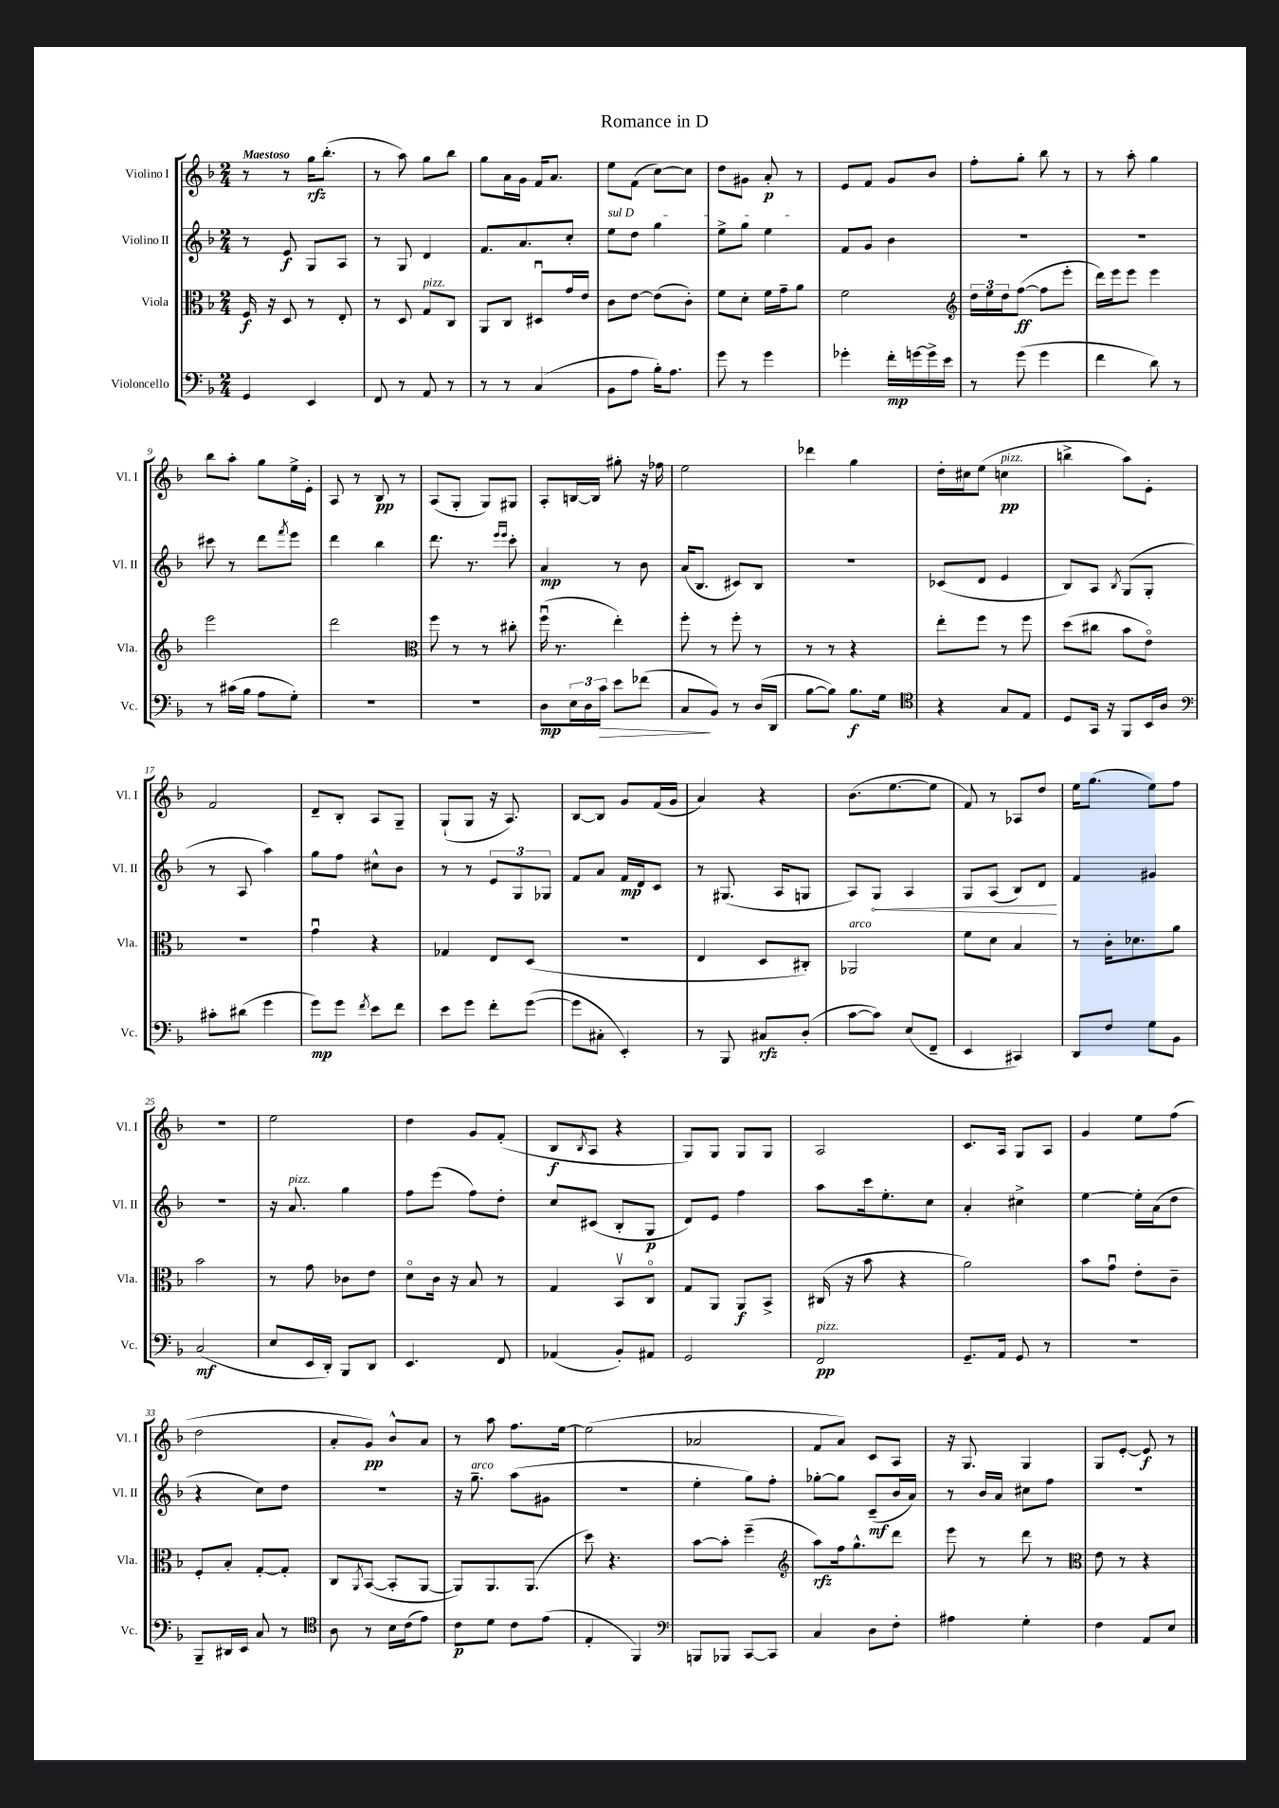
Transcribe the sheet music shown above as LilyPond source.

\header { title = "Romance in D" }
<<
\new StaffGroup <<
\new Staff = "s0" \with { instrumentName = "Violino I" shortInstrumentName = "Vl. I" } {
    \clef treble \key f \major \numericTimeSignature \time 2/4 \tempo "Maestoso"
    r8 r8 g''16\rfz bes''8.-.( |
    r8 a''8) g''8 bes''8 |
    g''8 a'16 g'16 f'16 a'8. |
    e''8 f'8( c''8~) c''8 |
    d''8 gis'8 a'8-.\p r8 |
    e'8 f'8 g'8 bes'8 |
    f''8-. g''8-. bes''8 r8 |
    r8 a''8-. g''4 |
    bes''8 a''8-. g''8 e''16-> e'16-. |
    a8 r8 bes8\pp r8 |
    a8( g8-. g8) gis8 |
    a8-. b16~ b16 gis''8-. r16 fes''16 |
    e''2 |
    des'''4 g''4 |
    d''16-. cis''16 e''8( c''4\pp^\markup { \italic "pizz." } |
    b''4-> a''8) e'8-. |
    f'2 |
    d'8-- bes8-. a8 g8-- |
    g8-!( g8 r16 a8.) |
    bes8~ bes8 g'8 f'16( g'16 |
    a'4) r4 |
    bes'8.( e''8.~ e''8 |
    f'8) r8 aes8 d''8 |
    e''16 g''8.( e''8) f''8 |
    r2 |
    e''2 |
    d''4 g'8 f'8-.( |
    bes8\f \acciaccatura { bes8 } a8 r4 |
    g8) g8 g8 g8 |
    a2 |
    c'8. a16 g8 a8 |
    g'4 e''8 f''8( |
    d''2 |
    a'8-. g'8\pp) bes'8-^ a'8 |
    r8 a''8 f''8. e''16~ |
    e''2( |
    aes'2 |
    f'8 a'8) c'8 a8 |
    r16 g8. g4 |
    g8 e'8~-. e'8\f r8 \bar "|." |
}
\new Staff = "s1" \with { instrumentName = "Violino II" shortInstrumentName = "Vl. II" } {
    \clef treble \key f \major \numericTimeSignature \time 2/4
    r8 e'8\f g8 a8 |
    r8 g8 d'4 |
    f'8. a'8. c''8-. |
    \once \override TextSpanner.bound-details.left.text = \markup { \italic "sul D" } e''8\startTextSpan d''8 g''4 |
    e''8-> g''8 e''4\stopTextSpan |
    f'8 g'8 bes'4 |
    R2 |
    R2 |
    cis'''8 r8 d'''8 \acciaccatura { f'''8 } e'''8 |
    d'''4 bes''4 |
    d'''8. r8. \grace { e'''16 e'''16 } c'''8-. |
    a'4\mp r8 bes'8 |
    a'16( bes8. cis'8) bes8 |
    R2 |
    ces'8( d'8 e'4 |
    bes8) a8 \acciaccatura { bes8 } g8( g8-. |
    r8 a8 a''4) |
    g''8 f''8 cis''8-^ bes'8 |
    r8 r8 \tuplet 3/2 { e'8 g8 ges8 } |
    f'8 a'8 f'16\mp d'16 c'8 |
    r8 gis8.( a16 g8 |
    a8) \once \override Hairpin.circled-tip = ##t g8\< a4 |
    g8 a8( bes8) d'8\! |
    f'4 gis'4 |
    R2 |
    r16 a'8.^\markup { \italic "pizz." } g''4 |
    f''8 e'''8( f''8) d''8-. |
    c''8 cis'8( bes8-. g8\p |
    d'8) e'8 f''4 |
    a''8 c'''16 e''8.-. c''8 |
    a'4-. cis''4-> |
    e''4~ e''16-. a'16( d''8 |
    r4 c''8) d''8 |
    R2 |
    r16 g''8.--^\markup { \italic "arco" } a''8( gis'8 |
    r2 |
    e''4-. g''8) f''8-. |
    ges''8~-. ges''8 c'8--\mf( bes'16 a'16) |
    r8 bes'16 a'16 cis''8 f''8 |
    R2 \bar "|." |
}
\new Staff = "s2" \with { instrumentName = "Viola" shortInstrumentName = "Vla." } {
    \clef alto \key f \major \numericTimeSignature \time 2/4
    f16\f r16 d8 r8 e8-. |
    r8 d8 g8^\markup { \italic "pizz." } c8 |
    a,8 c8 dis8\downbow g'16 e'16 |
    c'8 e'8~ e'8( c'8-.) |
    f'8 d'8-. f'16 g'16-- a'8 |
    f'2 |
    \clef treble \tuplet 3/2 { d''16 e''16 d''16 } f''8~\ff( f''8 e'''8-. |
    d'''16) e'''16 e'''8 e'''4 |
    e'''2 |
    d'''2 |
    \clef alto f''8 r8 r8 cis''8-. |
    f''16\downbow( r8. e''4-.) |
    f''8-. r8 f''8-. r8 |
    r8 r8 r4 |
    e''8-. f''8 r8 f''8 |
    d''8( cis''8 bes'8 e'8\flageolet) |
    R2 |
    g'4\downbow r4 |
    ges4 e8 d8( |
    R2 |
    e4 d8 cis8-.) |
    aes,2^\markup { \italic "arco" } |
    f'8 d'8 bes4 |
    r8 c'16-. des'8. a'8 |
    bes'2 |
    r8 g'8 ces'8 e'8 |
    d'8\flageolet c'16 r16 bes8 r8 |
    g4 bes,8\upbow c8\flageolet |
    g8 a,8 a,8\f bes,8-> |
    cis16( r16 bes'8 r4 |
    a'2) |
    bes'8 g'8\downbow e'8-. c'8-- |
    f8-. bes8-. g8~-. g8-. |
    c8 \acciaccatura { a,8 } bes,8~( bes,8-. a,8~ |
    a,8) a,8. a,8.( |
    d''8) r4. |
    bes'8~ bes'8-. f''4--( |
    \clef treble a''8\rfz) f''16 g''8.-^ d'''8 |
    e'''8 r8 d'''8 r8 |
    \clef alto e'8 r8 r4 \bar "|." |
}
\new Staff = "s3" \with { instrumentName = "Violoncello" shortInstrumentName = "Vc." } {
    \clef bass \key f \major \numericTimeSignature \time 2/4
    g,4 e,4 |
    f,8 r8 a,8 r8 |
    r8 r8 c4( |
    bes,8 a8 bes16-.) a8. |
    g'8 r8 g'4 |
    ges'4-. f'16-.\mp g'16~ g'16-> e'16 |
    r8 g'8( g'4 |
    f'4 d'8) r8 |
    r8 cis'16( bes16 a8 g8-.) |
    R2 |
    R2 |
    d8\mp \tuplet 3/2 { e16 d16 c'16\> } e'8 fes'8( |
    c8\! bes,8) r8 d16( d,16 |
    bes8~ bes8) bes8.\f g16 |
    \clef tenor r4 g8 e8 |
    d8 g,16 r16 f,8 bes,16 a16 |
    \clef bass cis'8-. dis'8( g'4 |
    g'8\mp) g'8 \acciaccatura { f'8 } e'8 f'8 |
    e'8 g'8 f'8-. g'8~( |
    g'8 cis8-. e,4-.) |
    r8 bes,,8 cis8\rfz d8-.( |
    c'8~ c'8) e8( f,8-- |
    e,4 cis,4) |
    d,8 f8 g8 bes,8 |
    c2\mf( |
    e8 e,16 d,16-.) bes,,8 d,8 |
    e,4. f,8 |
    aes,4( bes,8-.) ais,8 |
    g,2 |
    f,2\pp^\markup { \italic "pizz." } |
    g,8.-- a,16 g,8 r8 |
    R2 |
    bes,,8-- dis,16 e,16 c8 r8 |
    \clef tenor a8 r8 bes16 c'16( e'8) |
    c'8\p d'8 c'8 e'8( |
    e4-. f,4) |
    \clef bass b,,8 bes,,8 c,8~ c,8 |
    c4 d8 f8-. |
    ais4 g4-. |
    f4 a,8 e8 \bar "|." |
}
>>
>>
